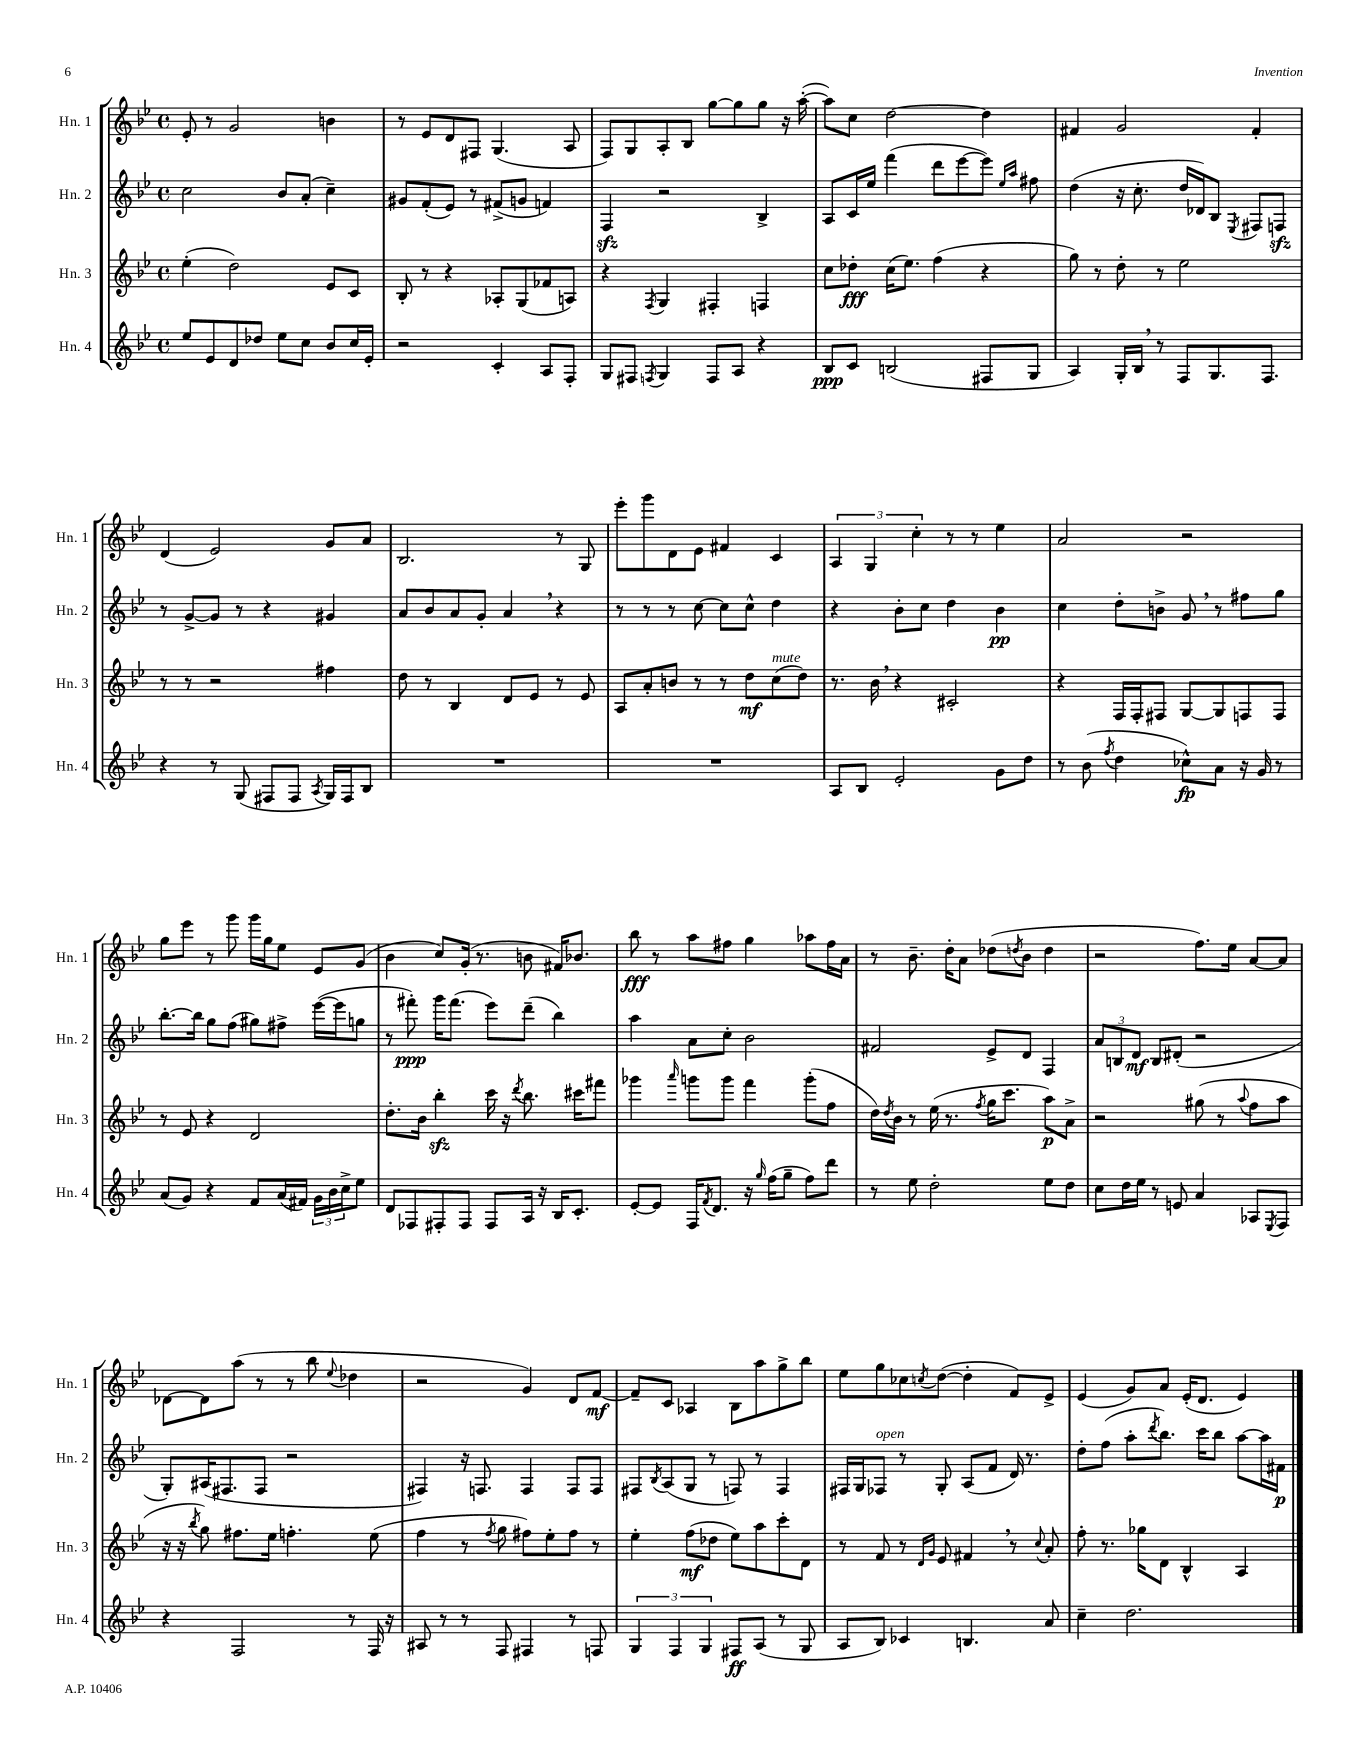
<<
\new StaffGroup <<
\new Staff = "s0" \with { instrumentName = "Hn. 1" shortInstrumentName = "Hn. 1" } {
    \clef treble \key bes \major \defaultTimeSignature \time 4/4
    ees'8-. r8 g'2 b'4 |
    r8 ees'8 d'8 fis8 g4.( a8 |
    f8) g8 a8-. bes8 g''8~ g''8 g''8 r16 a''16~-.( |
    a''8) c''8 d''2~ d''4 |
    fis'4 g'2 fis'4-. |
    d'4( ees'2) g'8 a'8 |
    bes2. r8 g8 |
    ees'''8-. g'''8 d'8 ees'8 fis'4 c'4 |
    \tuplet 3/2 { a4 g4 c''4-. } r8 r8 ees''4 |
    a'2 r2 |
    g''8 ees'''8 r8 g'''8 g'''16 g''16 ees''8 ees'8 g'8( |
    bes'4 c''8) g'16-.( r8. b'8 fis'16) bes'8. |
    bes''8\fff r8 a''8 fis''8 g''4 aes''8 fis''16 a'16 |
    r8 bes'8.-- d''16-. a'8 des''8( \acciaccatura { d''8 } bes'8 d''4 |
    r2 f''8.) ees''16 a'8~ a'8 |
    des'8~ des'8 a''8( r8 r8 bes''8 \appoggiatura { ees''8 } des''4 |
    r2 g'4) d'8 f'8~\mf |
    f'8-- c'8 aes4 bes8 a''8 g''8-> bes''8 |
    ees''8 g''8 ces''8 \acciaccatura { c''8 } d''8~( d''4-. f'8) ees'8-> |
    ees'4( g'8) a'8 ees'16-.( d'8. ees'4) \bar "|." |
}
\new Staff = "s1" \with { instrumentName = "Hn. 2" shortInstrumentName = "Hn. 2" } {
    \clef treble \key bes \major \defaultTimeSignature \time 4/4
    c''2 bes'8 a'8-.( c''4--) |
    gis'8 f'8-.( ees'8) r8 fis'8->( g'8 f'4) |
    f4\sfz r2 bes4-> |
    a8 c'16 ees''16 f'''4( d'''8 ees'''8~ ees'''8) \grace { ees''16 a''16 } fis''8 |
    d''4( r16 c''8.-. d''16 des'16) bes8 \acciaccatura { ees8 } fis8 f8\sfz |
    r8 g'8~-> g'8 r8 r4 gis'4 |
    a'8 bes'8 a'8 g'8-. a'4 \breathe r4 |
    r8 r8 r8 c''8~ c''8 c''8-^ d''4 |
    r4 bes'8-. c''8 d''4 bes'4\pp |
    c''4 d''8-. b'8-> g'8 \breathe r8 fis''8 g''8 |
    bes''8.~-. bes''16 g''8 f''8( gis''8) fis''8-> ees'''16~( ees'''16 g''8 |
    r8 fis'''8-.\ppp) g'''16 fis'''8.( ees'''8) d'''8--( bes''4) |
    a''4 a'8 c''8-. bes'2 |
    fis'2 ees'8-> d'8 f4 |
    \tuplet 3/2 { a'8 b8 d'8\mf } b8 dis'8-.( r2 |
    g8-.) ais16( fis8. fis8 r2 |
    fis4) r16 f8. f4 f8 f8 |
    fis8 \acciaccatura { bes8 } a8( g8 r8 f8) r8 f4 |
    fis16 g16 fes8^\markup { \italic "open" } r8 g8-. a8( f'8 d'16) r8. |
    d''8-. f''8( a''8-. \acciaccatura { d'''8 } bes''8.) c'''16 bes''8 a''8~ a''16 fis'16\p \bar "|." |
}
\new Staff = "s2" \with { instrumentName = "Hn. 3" shortInstrumentName = "Hn. 3" } {
    \clef treble \key bes \major \defaultTimeSignature \time 4/4
    ees''4-.( d''2) ees'8 c'8 |
    bes8-. r8 r4 aes8-. g8( fes'8 a8) |
    r4 \acciaccatura { f8 } g4 fis4-. f4 |
    c''8 des''8-.\fff c''16( ees''8.) f''4( r4 |
    g''8) r8 d''8-. r8 ees''2 |
    r8 r8 r2 fis''4 |
    d''8 r8 bes4 d'8 ees'8 r8 ees'8 |
    a8 a'8-. b'8 r8 r8 d''8\mf c''8^\markup { \italic "mute" }( d''8) |
    r8. bes'16 \breathe r4 cis'2-. |
    r4 f16 f16-. fis8 g8~ g8 f8 f8 |
    r8 ees'8 r4 d'2 |
    d''8.-. bes'16 bes''4-.\sfz c'''16 r16 \acciaccatura { d'''8 } bes''8. cis'''16 fis'''8 |
    ges'''4 \grace { a'''16 } g'''8 g'''8 f'''4 g'''8-.( f''8 |
    d''16) \acciaccatura { d''8 } bes'16 r8 ees''16( r8. \acciaccatura { f''8 } g''16 c'''8. a''8\p) a'8-> |
    r2 gis''8( r8 \appoggiatura { a''8 } f''8 a''8 |
    r16 r16 \acciaccatura { bes''8 } g''8) fis''8. ees''16 f''4.-. ees''8( |
    f''4 r8 \acciaccatura { f''8 } g''8 fis''8) ees''8-. fis''8 r8 |
    ees''4-. f''8\mf( des''8 ees''8) a''8 c'''8-. d'8 |
    r8 f'8 r8 \grace { d'16 g'16 } ees'8 fis'4 \breathe r8 \appoggiatura { c''8 } a'8-. |
    f''8-. r8. ges''16 d'8 bes4-^ a4 \bar "|." |
}
\new Staff = "s3" \with { instrumentName = "Hn. 4" shortInstrumentName = "Hn. 4" } {
    \clef treble \key bes \major \defaultTimeSignature \time 4/4
    ees''8 ees'8 d'8 des''8 ees''8 c''8 bes'8 c''16 ees'16-. |
    r2 c'4-. a8 f8-. |
    g8 fis8 \acciaccatura { f8 } g4 f8 a8 r4 |
    bes8\ppp c'8 b2( fis8 g8 |
    a4) g16-. bes16 \breathe r8 f8 g8. f8. |
    r4 r8 g8( fis8 fis8 \acciaccatura { a8 } g16) fis16 bes8 |
    R1 |
    R1 |
    a8 bes8 ees'2-. g'8 d''8 |
    r8 bes'8( \acciaccatura { f''8 } d''4 ces''8-^\fp) a'8 r16 g'16 r8 |
    a'8( g'8) r4 f'8 a'16( fis'16) \tuplet 3/2 { g'16 bes'16 c''16-> } ees''8 |
    d'8 fes8 fis8-. fis8 fis8 a16 r16 bes16 c'8.-. |
    ees'8~-. ees'8 f16 \acciaccatura { f'8 } d'8. r16 \grace { g''16 } f''16( g''8-- f''8) d'''8 |
    r8 ees''8 d''2-. ees''8 d''8 |
    c''8 d''16 ees''16 r8 e'8 a'4 aes8 \acciaccatura { ees8 } f8 |
    r4 f2 r8 f16 r16 |
    ais8 r8 r8 f8 fis4 r8 f8 |
    \tuplet 3/2 { g4 f4 g4 } fis8\ff a8( r8 g8 |
    a8 bes8) ces'4 b4. a'8 |
    c''4-- d''2. \bar "|." |
}
>>
>>
\layout { \context { \Score \remove "Bar_number_engraver" } }
